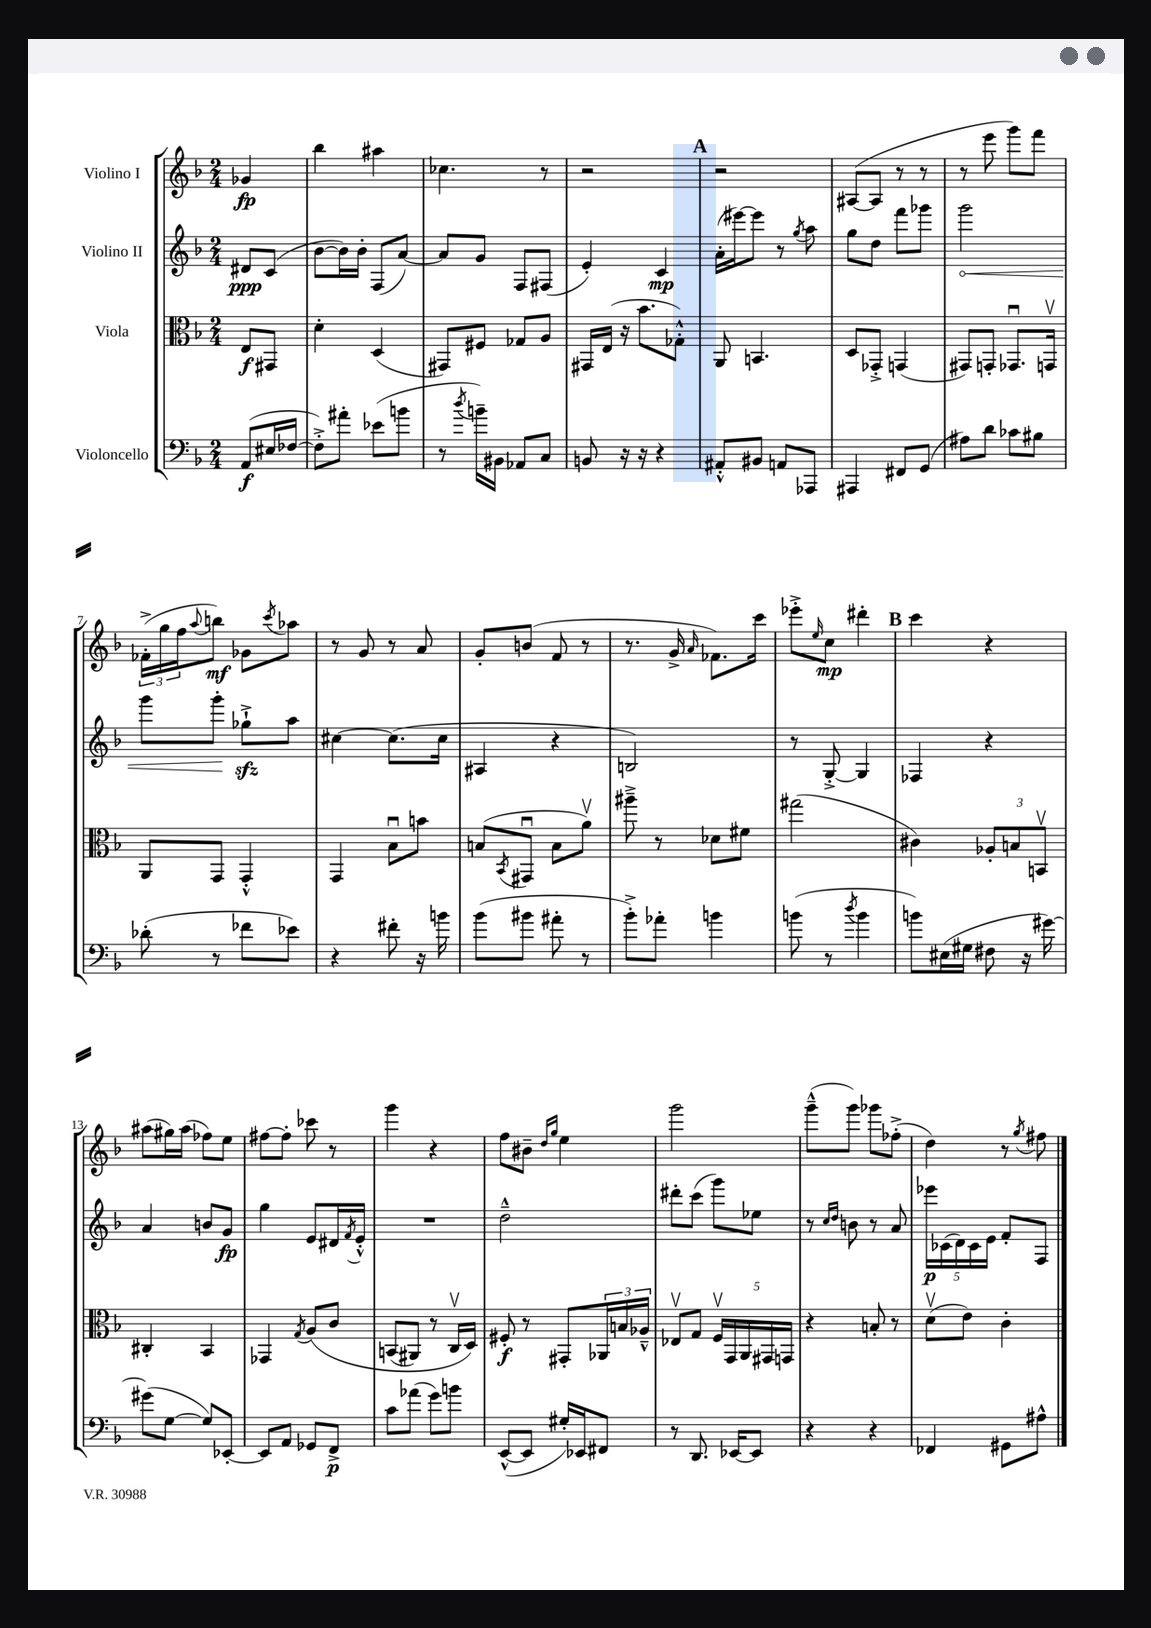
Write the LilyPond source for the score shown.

<<
\new StaffGroup <<
\new Staff = "s0" \with { instrumentName = "Violino I" } {
    \clef treble \key f \major \numericTimeSignature \time 2/4 \partial 4
    ges'4\fp |
    bes''4 ais''4 |
    ces''4. r8 |
    r2 |
    \mark \markup { \bold "A" } r2 |
    ais8~( ais8 r8 r8 |
    r8 e'''8 g'''8) f'''8 |
    \tuplet 3/2 { fes'16-.->( g''16 f''16 } \appoggiatura { a''8 } b''8\mf) ges'8 \acciaccatura { c'''8 } aes''8 |
    r8 g'8 r8 a'8 |
    g'8-. b'8( f'8 r8 |
    r8. g'16-> \grace { a'16 } fes'8.) c'''16 |
    ees'''8-.-> \grace { e''16 } c''8\mp dis'''4-. |
    \mark \markup { \bold "B" } c'''4 r4 |
    ais''8( gis''16) ais''16( fes''8) e''8 |
    fis''8~ fis''8-. ces'''8 r8 |
    g'''4 r4 |
    f''8 bis'8-- \grace { d''16 g''16 } e''4 |
    g'''2 |
    g'''8---^( g'''8) ges'''8 fes''8-.->( |
    d''4) r8 \acciaccatura { g''8 } fis''8 \bar "|." |
}
\new Staff = "s1" \with { instrumentName = "Violino II" } {
    \clef treble \key f \major \numericTimeSignature \time 2/4 \partial 4
    dis'8\ppp c'8( |
    bes'8~ bes'16) bes'16-. f8( a'8~) |
    a'8 g'8 f8 fis8( |
    e'4-.) c'4\mp |
    \mark \markup { \bold "A" } a'16-.( eis'''16~) eis'''8 r8 \acciaccatura { g''8 } a''8 |
    g''8 d''8 f'''8 ges'''8 |
    \once \override Hairpin.circled-tip = ##t g'''2\< |
    g'''8 g'''8-.\! ges''8-!->\sfz a''8 |
    cis''4~ cis''8.( cis''16 |
    ais4 r4 |
    b2) |
    r8 g8~-.-> g4 |
    \mark \markup { \bold "B" } fes4 r4 |
    a'4 b'8 g'8\fp |
    g''4 e'8 dis'16 \acciaccatura { f'8 } e'16-.-^ |
    R2 |
    d''2---^ |
    dis'''8-. c'''8( g'''8) ees''8 |
    r8 \grace { c''16 d''16 } b'8 r8 a'8 |
    \tuplet 5/4 { ees'''16\p ces'16( d'16) ces'16 e'16 } f'8-. f8 \bar "|." |
}
\new Staff = "s2" \with { instrumentName = "Viola" } {
    \clef alto \key f \major \numericTimeSignature \time 2/4 \partial 4
    e8\f gis,8 |
    d'4-. d4( |
    gis,8) fis8 ges8 a8 |
    gis,16 e16( r16 bes'8. ges8-.-^) |
    \mark \markup { \bold "A" } a,8 b,4. |
    d8 ges,8-.-> g,4( |
    gis,8) g,8-. ges,8.\downbow g,16\upbow |
    a,8 g,8 g,4-.-^ |
    g,4 bes8\downbow b'8 |
    b8( \acciaccatura { bes,8 } gis,8\downbow b8 a'8\upbow) |
    ais''8---> r8 des'8 fis'8 |
    gis''2( |
    \mark \markup { \bold "B" } cis'4) \tuplet 3/2 { aes8-. b8 b,8\upbow } |
    cis4-. bes,4 |
    ges,4 \acciaccatura { g8 } a8\( c'8 |
    b,8( ais,8) r8 c16\upbow d16\) |
    fis8-.\f r8 gis,8-. \tuplet 3/2 { aes,16 b16 aes16---^ } |
    ees8\upbow g8 \tuplet 5/4 { f16\upbow g,16 a,16 gis,16 g,16 } |
    r4 b8-. r8 |
    d'8\upbow( e'8) c'4-. \bar "|." |
}
\new Staff = "s3" \with { instrumentName = "Violoncello" } {
    \clef bass \key f \major \numericTimeSignature \time 2/4 \partial 4
    a,8\f( eis16 fes16~ |
    fes8-.->) ais'8-. ees'8( b'8 |
    r8 \acciaccatura { d''8 } b'16--) bis,16 aes,8 c8 |
    b,8 r16 r16 r4 |
    \mark \markup { \bold "A" } ais,8-.-^ bis,8 a,8 aes,,8 |
    ais,,4 fis,8 g,8( |
    ais8) d'8 ces'8 bis8 |
    des'8-.( r8 fes'8 ees'8) |
    r4 fis'8-. r16 b'16 |
    bes'8( bis'8 ais'8-. r8 |
    bes'8-.->) aes'8-. b'4 |
    b'8( r8 \acciaccatura { d''8 } b'4 |
    \mark \markup { \bold "B" } b'8) eis16( gis16 fis8 r16 gis'16~) |
    gis'8( g8~ g8) ees,8~-. |
    ees,8 a,8 ges,8 f,8->\p |
    c'8 aes'8( g'8) b'8 |
    e,8~-^( e,8 gis16-.) ees,16 fis,8 |
    r8 d,8. ees,16~ ees,8 |
    r4 r4 |
    fes,4 gis,8 ais8-^ \bar "|." |
}
>>
>>
